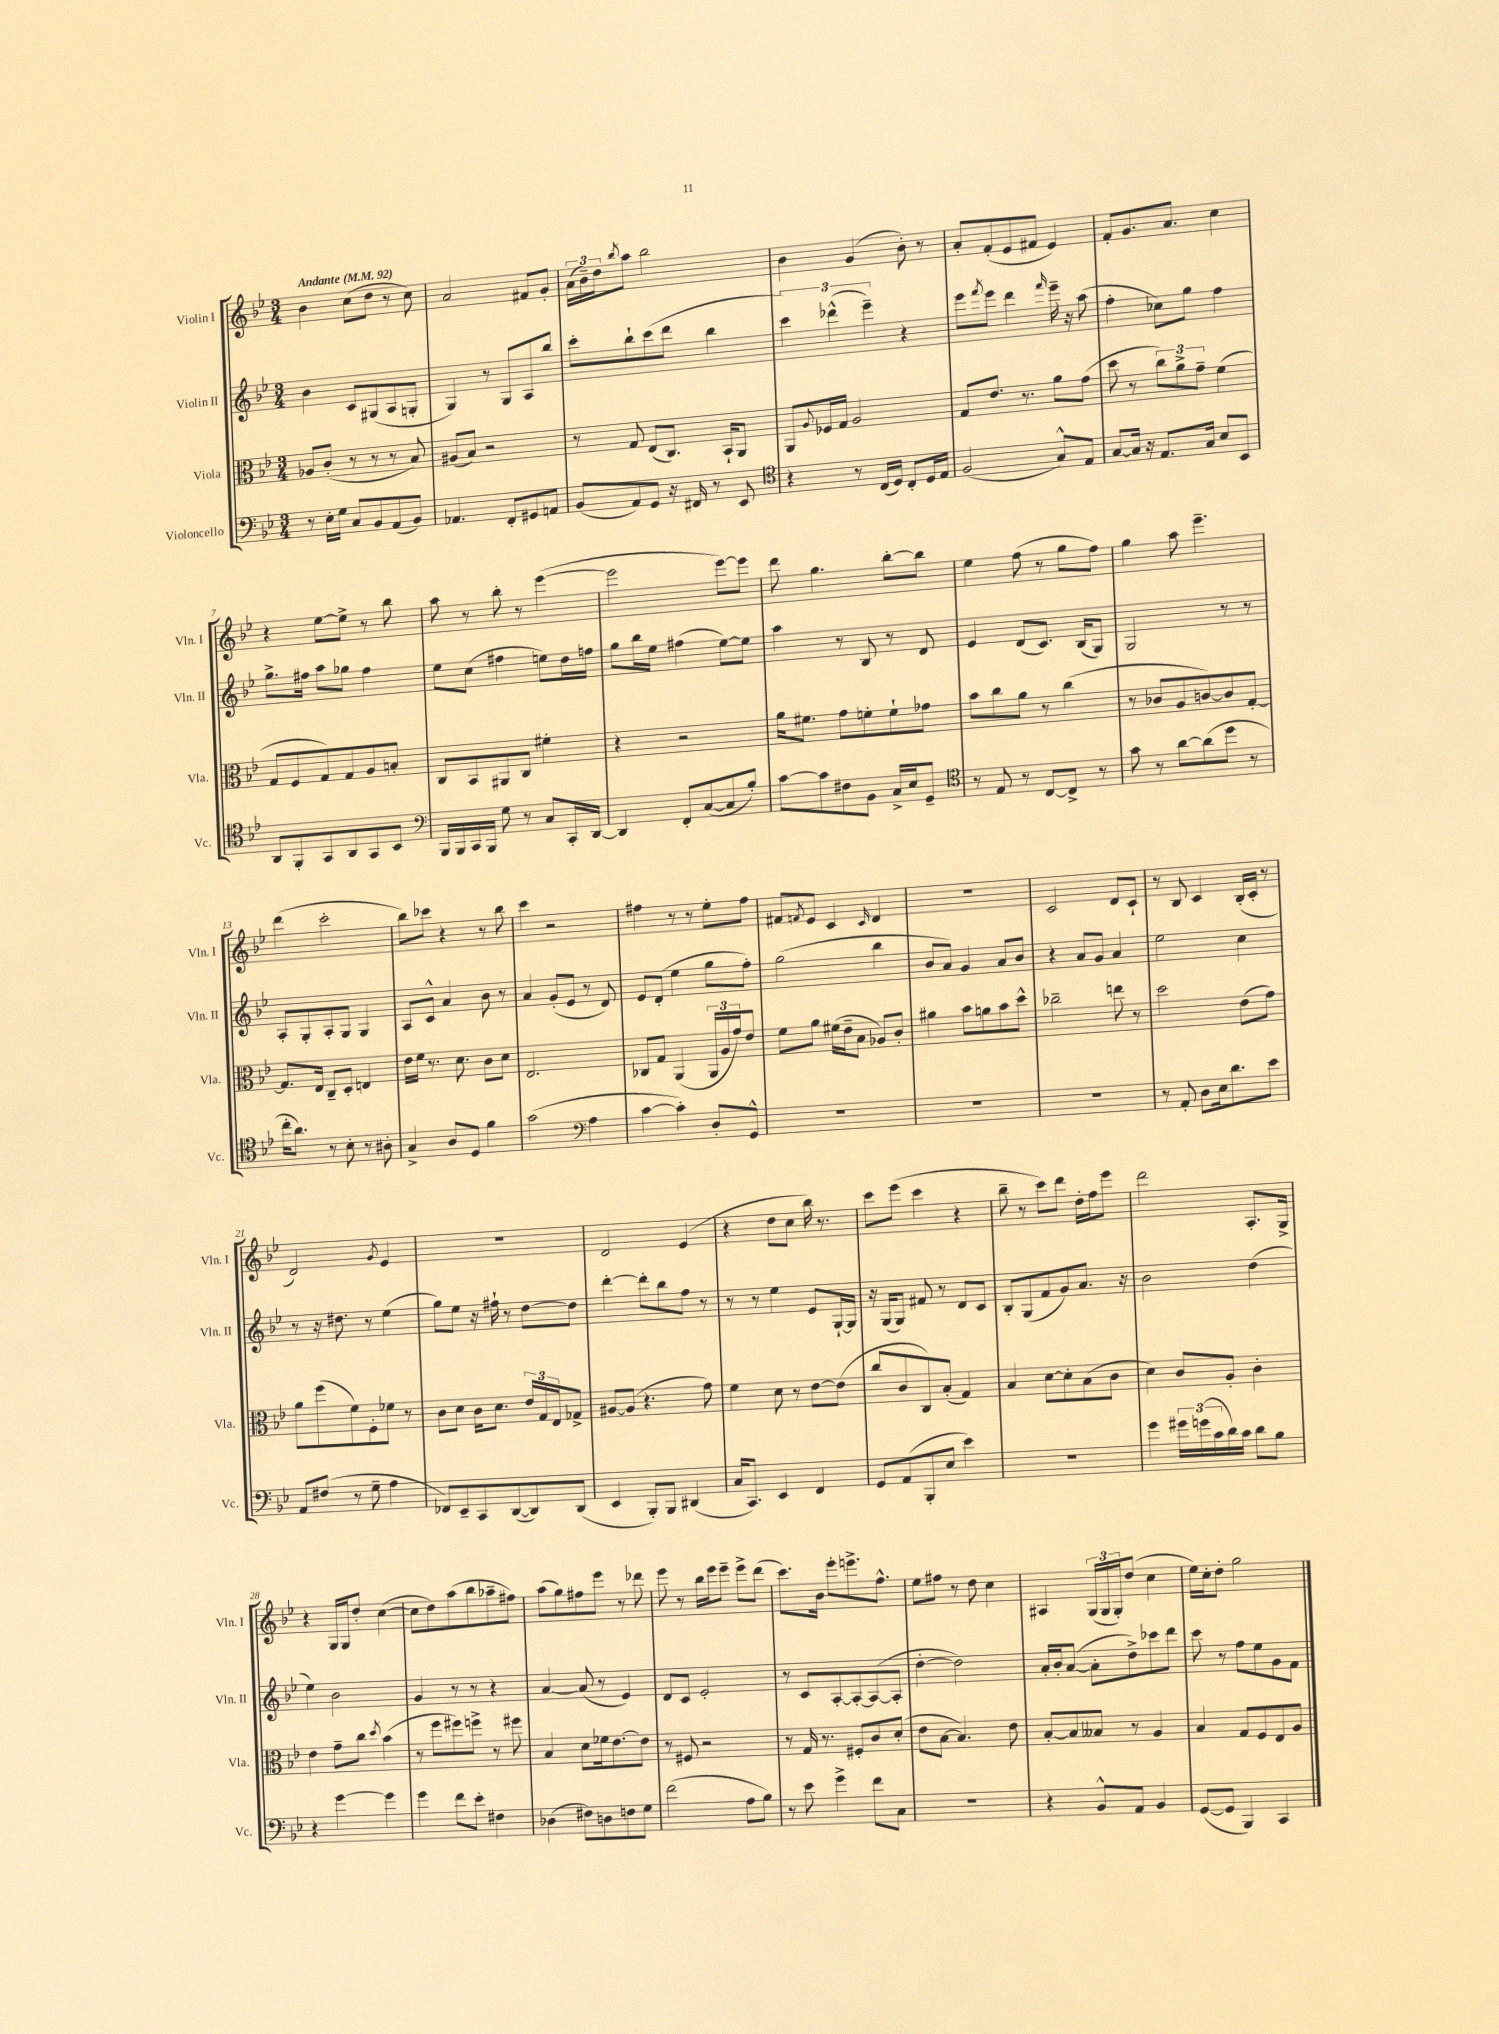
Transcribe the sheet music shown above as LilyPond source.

<<
\new StaffGroup <<
\new Staff = "s0" \with { instrumentName = "Violin I" shortInstrumentName = "Vln. I" } {
    \clef treble \key bes \major \numericTimeSignature \time 3/4 \tempo "Andante" 4 = 92
    bes'4 c''8( d''8 r8 c''8) |
    a'2 fis'8 g'8-. |
    \tuplet 3/2 { a'16( bes'16--) d''16 } \acciaccatura { bes''8 } a''8 bes''2 |
    bes'4 g'4( bes'8-.) r8 |
    a'8-. f'8-.( ees'8 fis'8 ees'4) |
    f'8-. g'8. a'8. c''4 |
    r4 ees''8~ ees''8-> r8 bes''8 |
    a''8 r8 bes''8-. r8 ees'''4~( |
    ees'''2 ees'''8~) ees'''8 |
    d'''8 g''4. bes''8~-. bes''8 |
    ees''4 f''8( r8 g''8 f''8) |
    g''4 a''8 ees'''4.-- |
    d'''4( c'''2-. |
    bes''8) ces'''8 r4 r8 bes''8 |
    c'''4 r2 |
    fis''4 r8 r8 ees''8-. fis''8 |
    fis'8 \acciaccatura { f'8 } ees'8 c'4 \grace { c'16 } d'4 |
    R2. |
    c'2 d'8 c'8-! |
    r8 bes8 c'4 bes16-.( c'16-. r8 |
    d'2) \acciaccatura { g'8 } ees'4 |
    R2. |
    d'2 ees'4( |
    r4 d''8 c''8 bes''16) r8. |
    c'''8 ees'''8( c'''4 r4 |
    bes''8-- r8 c'''8) d'''8 d''16-. f''16 ees'''8 |
    d'''2 a8.-. g16-> |
    r4 g16 g16 d''8-. c''4~( |
    c''8 d''8) a''8( bes''8 aes''8-- fis''8) |
    a''8( g''8) fis''8 ees'''8 r8 des'''8 |
    ees'''8 r8 bes''16 ees'''16 ees'''8-- ees'''8-> d'''8( |
    c'''8.) bes'16 ees'''8-. e'''8.-> f''8.-^ |
    ees''8 fis''8 r8 d''8 c''4 |
    ais4 \tuplet 3/2 { g16( g16 g16-.) } d''8( c''4 |
    ees''16) c''16-. d''8-. g''2 \bar "|." |
}
\new Staff = "s1" \with { instrumentName = "Violin II" shortInstrumentName = "Vln. II" } {
    \clef treble \key bes \major \numericTimeSignature \time 3/4
    bes'4 c'8 gis8( a8 g8-. |
    g4) r8 g8 a8 bes''8 |
    c'''8-. bes''8-! c'''8( d'''8 bes''4 |
    \tuplet 3/2 { c'''4) des'''4-^( ees'''4--) } r4 |
    ees'''8 \acciaccatura { f'''8 } ees'''8 d'''4 \grace { f'''16 } ees'''16-- r16 a''8( |
    f''4-. ces''8) g''8 f''4 |
    g''8.-> fis''16 a''8 ges''8 fis''4 |
    ees''8 c''8( fis''4 e''8) d''16 f''16 |
    g''8 bes''16 ees''16 fis''4( ees''8~) ees''8 |
    a''4 r8 bes8 r8 d'8 |
    ees'4 d'8( c'8.) bes16( g8) |
    g2 r8 r8 |
    a8-. g8-. a8-. g8 g4 |
    a8 c'8-^ a'4 bes'8 r8 |
    a'4 g'8-.( ees'8 r8 d'8) |
    ees'8 d'8-.( ees''4 g''8 f''8-.) |
    g''2( bes''4 |
    bes'8 a'8) g'4 a'8 bes'8 |
    r4 a'8 g'8 a'4 |
    ees''2 c''4 |
    r8 r16 dis''8. r8 ees''4( |
    g''8) ees''8 r16 fis''16-! r8 d''8~ d''8 |
    d'''4~-. d'''8-. bes''8 f''8 r8 |
    r8 r8 ees''4 ees'8 g16~-! g16 |
    r16 g16( g8) fis'8 r8 d'8 c'8 |
    bes8-. g8( f'8 g'8) a'8. r16 |
    bes'2 d''4( |
    ees''4) bes'2 |
    g'4 r8 r8 r4 |
    a'4~ a'8( r8 ees'4) |
    d'8 c'8 ees'2-. |
    r8 c'8 a8~-. a8~-. a8~( a8-. |
    d''4~-. d''2) |
    a'16-. bes'16-. a'8~( a'8-. d''8->) ces'''8 d'''8 |
    c'''8 r8 f''8 ees''8 g'8 f'8 \bar "|." |
}
\new Staff = "s2" \with { instrumentName = "Viola" shortInstrumentName = "Vla." } {
    \clef alto \key bes \major \numericTimeSignature \time 3/4
    aes8 c'8-.( r8 r8 r8 bes8) |
    ais8( bes8) r2 |
    r8 g8 ees8( c8.) bes,16-! a,8 |
    a,8 \appoggiatura { a8 } fes16 g16 a2 |
    g8 ees'8. r8. a'8 g'8( |
    d''8 r8 \tuplet 3/2 { c''8) a'8-> g'8-- } f'4( |
    g8 f8 g8) g8 a8 b8-. |
    c8 bes,8 ais,8 c8 fis'4-. |
    r4 r2 |
    a'16 fis'8. g'8 f'8-. f'8-! ges'8 |
    bes'8 c''8 a'8 r8 c''4( |
    r8 ces'8 a8 c'8~) c'8 g8~-. |
    g8. ees16 c8-- d8-. e4 |
    ees'16 f'16 r8. d'8. c'8 d'8 |
    ees2. |
    ces8 g8 a,4( \tuplet 3/2 { a,16 a16 g'16) } ees'8 |
    f'8 a'8 fis'16( ees'16-- bes8 aes8) c'8-. |
    ais'4 bes'8 a'8 bes'8 d''8-^ |
    ces''2-- e''8 r8 |
    d''2 ees'8( g'8) |
    a'8 f''8( f'8) f8-. fes'8 r8 |
    c'8 d'8 c'16 d'8. \tuplet 3/2 { ees'16 g16 ees16 } ges8-> |
    ais8~ ais8( r4. g'8) |
    f'4 d'8 r8 ees'8~ ees'8( |
    c''8 c'8 c8) bes8-.( g4) |
    bes4 d'8~ d'8-. bes8( c'8 |
    d'4) c'8 a8-. c'4-. |
    ees'4 g'8-- c''8 \acciaccatura { d''8 } bes'4( |
    r8 f''8 fis''8) f''8-> r8 fis''8 |
    bes4 d'8 fes'16 ees'8.~ ees'8 |
    r8 fis8 r2 |
    r8 g16 r8. fis8-. c'8 d'8-.( |
    ees'8 bes8~ bes4.) ees'8 |
    bes8~-. bes8 beses8 r8 a4 |
    bes4 g8 f8 ees8 a8 \bar "|." |
}
\new Staff = "s3" \with { instrumentName = "Violoncello" shortInstrumentName = "Vc." } {
    \clef bass \key bes \major \numericTimeSignature \time 3/4
    r8 ees16-. g16 c8 bes,8 a,8( bes,8) |
    aes,4. f,8-. gis,8 a,8 |
    bes,8( a,8) g,8 r16 fis,16 r8 ees,8 |
    \clef tenor r4 r8 c16( d16) c8-. d16 ees16 |
    f2( g8-^) ees8 |
    g8~ g16 r16 ees8. g16 bes8 bes,8 |
    a,8 f,8-. g,8 a,8 g,8 bes,8 |
    \clef bass bes,,16 bes,,16 c,16 bes,,16 g8 r8 c8 c,16-. d,16~ |
    d,4 f,8-. c8~( c8 bes8-.) |
    c'8~ c'8 fis8 bes,8 c16-> ees16 g,8-- |
    \clef tenor r8 ees8 r8 c8~ c8-> r8 |
    g'8 r8 a'8~ a'8( d''8 r8 |
    c''16-. a'8.) r8 bes8-. r8 ais8-. |
    g4-> a8 d8 f'4 |
    g'2( \clef bass a4 |
    c'4~ c'4-.) d8-. g,8-^ |
    R2. |
    R2. |
    R2. |
    r8 a,8-. d8 ees16 d'8. ees'8 |
    a,8 fis8( r8 g8-- a4 |
    fes,8) ees,8-- c,8 d,8~( d,8) d,8( |
    ees,4 bes,,8-.) bes,,8 dis,4( |
    c16 c,8.) ees,4 f,4 |
    g,8 a,8( bes,,8-. ees8 ees'4) |
    R2. |
    g'4 \tuplet 3/2 { gis'16 g'16( c'16 } d'16) c'16 d'8 bes8 |
    r4 g'4~ g'4 |
    g'4 f'8 ees'8-. fis4 |
    des4( fis8) d8 f8 g8 |
    f'2( a8 bes8) |
    r8 ees'8 g'4-> f'8 c8 |
    R2. |
    r4 bes,8-^ a,8 bes,4 |
    g,8~( g,8 bes,,4) c,4 \bar "|." |
}
>>
>>
